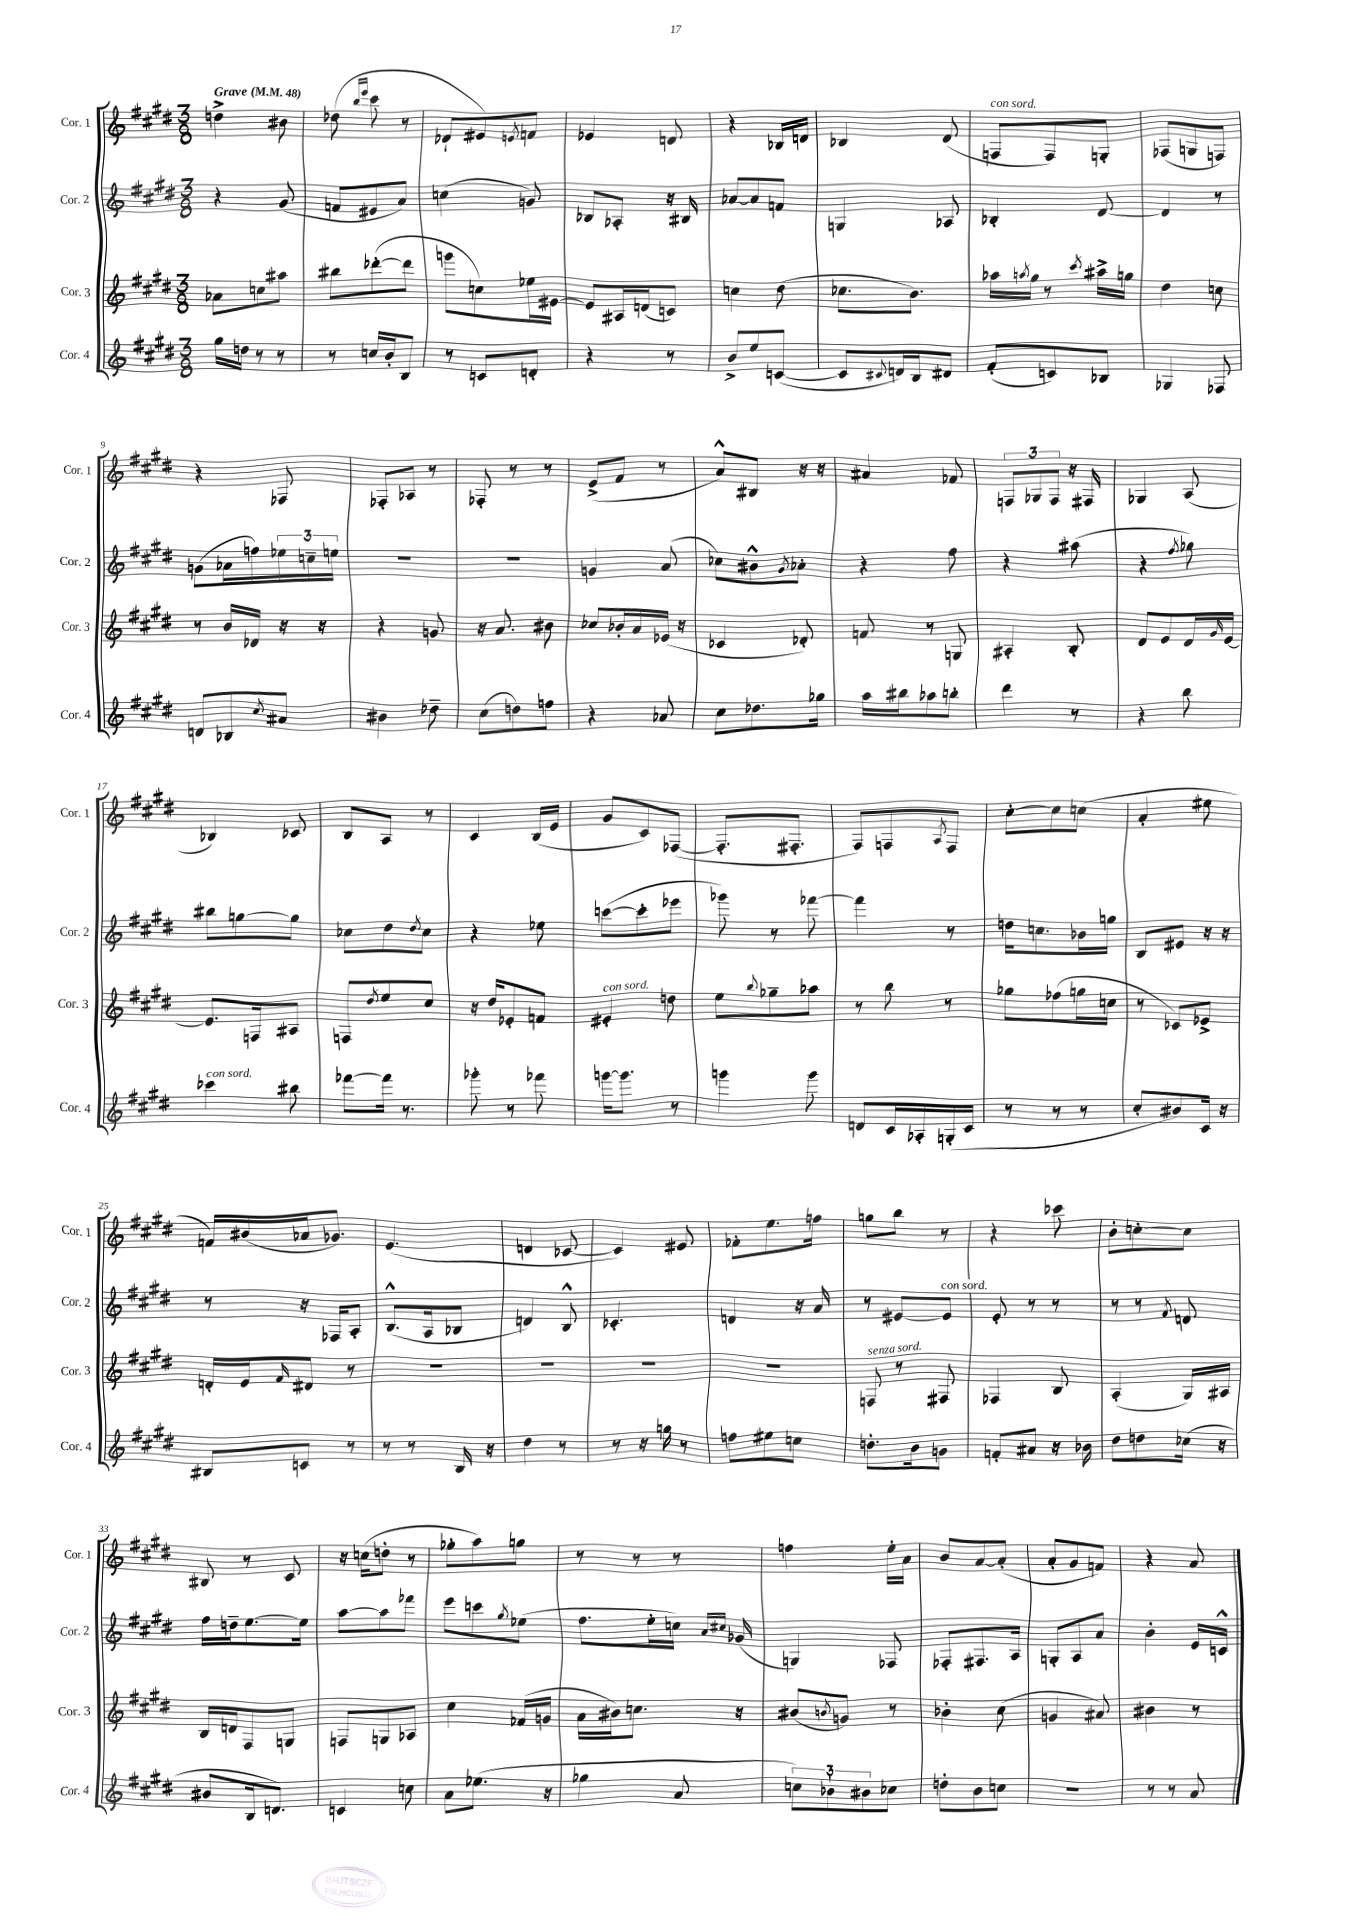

**kern	**kern	**kern	**kern
*staff4	*staff3	*staff2	*staff1
*clefG2	*clefG2	*clefG2	*clefG2
*k[f#c#g#d#]	*k[f#c#g#d#]	*k[f#c#g#d#]	*k[f#c#g#d#]
*M3/8	*M3/8	*M3/8	*M3/8
*MM48	*MM48	*MM48	*MM48
16gg#	8a-	4r	4dd^
16dd	.	.	.
8r	8cc	.	.
8r	8aa#	(8g#	8b#
=	=	=	=
8r	8bb#	8f	(8dd-
.	.	.	16qqbb
.	.	.	16qqeee
16cc	([8ddd-'	8e#	8ccc#
16b'	.	.	.
8B	8ddd-]	8a)	8r
=	=	=	=
8r	8ggg	(4cc	8d-`
8c	8cc)	.	8e#)
.	.	.	8qe
8d'	16ee-	8g)	8f
.	[16e#	.	.
=	=	=	=
4r	8e#]	8B-	4e-
.	16A#	8A-'	.
.	(16d	.	.
8r	8c)	16r	8d
.	.	16B#	.
=	=	=	=
8b^	4cc	[8a-	4r
8ee	.	8a-]	.
([8c	(8dd#	8f	16B-
.	.	.	16d
=	=	=	=
8c]	8.cc-	4G	4B-
8qqc#	.	.	.
16d)	.	.	.
16B	8.b)	.	.
8d#	.	8A-	(8d#
=	=	=	=
(8f#'	16aa-	4B-'	8F
.	8qaa	.	.
.	16gg#	.	.
8c)	8r	.	8F)
.	8qccc#	.	.
8B-	16aa#^	[8d#	8G'
.	16gg	.	.
=	=	=	=
4G-	4dd#	4d#]	(8F-
.	.	.	8G
8F-	8cc	8r	8F)
=	=	=	=
8d	8r	(8g	4r
8B-	16b	16a-	.
.	16d-	16ff)	.
8qcc#	.	.	.
8a#	16r	24ee-	8F-
.	.	24cc~	.
.	16r	.	.
.	.	24ee	.
=	=	=	=
4b#	4r	4.r	8F-'
.	.	.	8A-
8dd-~	8g	.	8r
=	=	=	=
(8cc#	16r	4.r	8F-'
.	8.a	.	.
8dd)	.	.	8r
8ff	8b#	.	8r
=	=	=	=
4r	8cc-	4g	(8e^
.	16b-'	.	8f#
.	16a	.	.
8a-	(16e-	(8a	8r
.	16r	.	.
=	=	=	=
8cc#	4c-	8cc-)	8a^^)
8.dd-	.	8b#^^	8B#
.	.	8qg#	.
.	8d-')	8a-'	16r
16gg-	.	.	16r
=	=	=	=
16aa	8f	4r	4a#
16bb#	.	.	.
8aa-	8r	.	.
8bb'	8G	8ff#	8f-
=	=	=	=
4ddd#	4A#'	4r	12F
.	.	.	12G-
.	.	.	12F
8r	8B'	(8aa#	16r
.	.	.	16F#
=	=	=	=
4r	8d#	4r	4G-
.	8e	.	.
.	.	8qff#	.
8bb	16d#	8gg-)	(8A
.	16qqg#	.	.
.	[16e	.	.
=	=	=	=
4ccc-	8.e]	8bb#	4B-)
.	.	[8gg	.
.	16F	.	.
8bb#	8A#	8gg]	8c-
=	=	=	=
[8fff-	8F	8cc-	8B
.	8qdd#	.	.
16fff-]	8ee	8dd#	8A
8.r	.	.	.
.	.	8qdd#	.
.	8cc#	8cc-	8r
=	=	=	=
8ggg-'	16r	4r	4c#
.	16dd#	.	.
8r	8e-'	.	.
8fff-	8f	8ee-	(16B
.	.	.	16e
=	=	=	=
[16ggg	4e#'	([8ccc	8g#
8.ggg]	.	.	.
.	.	8ccc']	8c#)
8r	8dd	8eee-	([8F-
=	=	=	=
4ggg	8ee	8ggg-)	8.F-']
.	8qqbb	.	.
.	8gg-~	8r	.
.	.	.	8.F#'
8ggg	8aa-	[8fff-	.
=	=	=	=
8d	8r	4fff-]	8F#)
16c#	8bb	.	8F
16A-'	.	.	.
.	.	.	8qA
(16G'	8r	8r	8F
16c#	.	.	.
=	=	=	=
8r	8gg-	16dd	[8cc#'
.	.	8.cc	.
8r	(8ff-	.	8cc#]
8r	16gg	16b-	(8cc
.	16cc	16gg	.
=	=	=	=
8cc#'	8r	8B	4a'
8b#)	8c-)	8e#	.
16c#	8e-^	16r	8ee#
16r	.	16r	.
=	=	=	=
8B#	16d'	8r	16f)
.	16e	.	(16b#
.	16qqf#	.	.
8c	8d#	16r	16a-
.	.	16F-	8.g-)
8r	8r	8A'	.
=	=	=	=
8r	4.r	(8.B^^	(4.e
8r	.	.	.
.	.	16A	.
16B	.	8B-	.
16r	.	.	.
=	=	=	=
4dd#	4.r	4d)	4d
8r	.	8B^^	[8c-
=	=	=	=
8r	4.r	4.c-'	4c-])
16r	.	.	.
16gg	.	.	.
8r	.	.	8e#
=	=	=	=
8ff	4.r	4d	8f-'
8ee#	.	.	8.ee
8cc	.	16r	.
.	.	16a	16ff
=	=	=	=
8.dd'	8F	8r	8gg
.	8r	[8e#	8bb
16b	.	.	.
8g	8F#	8e#]	8r
=	=	=	=
8f'	4F-	8e'	4r
8a#	.	8r	.
16r	8B	8r	8ccc-
16b-	.	.	.
=	=	=	=
8dd#	(4A'	8r	8b'
8dd	.	8r	[8cc'
.	.	8qf#	.
(16cc-	16G#)	8d	8cc]
16r	16A#	.	.
=	=	=	=
8b#	16B	16ff#	8B#
.	16d	16dd~	.
16B	8F#	[8.ee	8r
8.d)	.	.	.
.	8G	.	8c#
.	.	16ee]	.
=	=	=	=
4c	8F	[8aa	16r
.	.	.	(16cc
.	8G	8aa]	8dd'
8cc	8A-	8fff-	8r
=	=	=	=
8a	4cc#	8eee	8gg-'
(8.ee-	.	8ccc	8aa)
.	.	8qgg#	.
.	(16f-	(8ee-	8gg
16r	16g	.	.
=	=	=	=
4gg-	16a	8.ff#	8r
.	16b#)	.	.
.	8.cc	.	8r
.	.	16ee'	.
8a	.	16cc)	8r
.	.	16qqa	.
.	.	16qqcc#	.
.	16r	(16g-	.
=	=	=	=
12cc)	(8b#	4G)	4ff
12b-`	.	.	.
.	8qb	.	.
.	8g)	.	.
12b#	.	.	.
8cc-	8r	8F-	16ee'
.	.	.	16a
=	=	=	=
8dd'	4b-'	8F-'	8b
8b	.	8.F#	[8a
8cc	(8cc#	.	(8a']
.	.	16A	.
=	=	=	=
4.r	4g	8G'	8a'
.	.	8A	8g#
.	8a#)	8a	8f)
=	=	=	=
8r	4b#	4b'	4r
8r	.	.	.
8a	8r	16e	8a
.	.	16c^^	.
==	==	==	==
*-	*-	*-	*-
